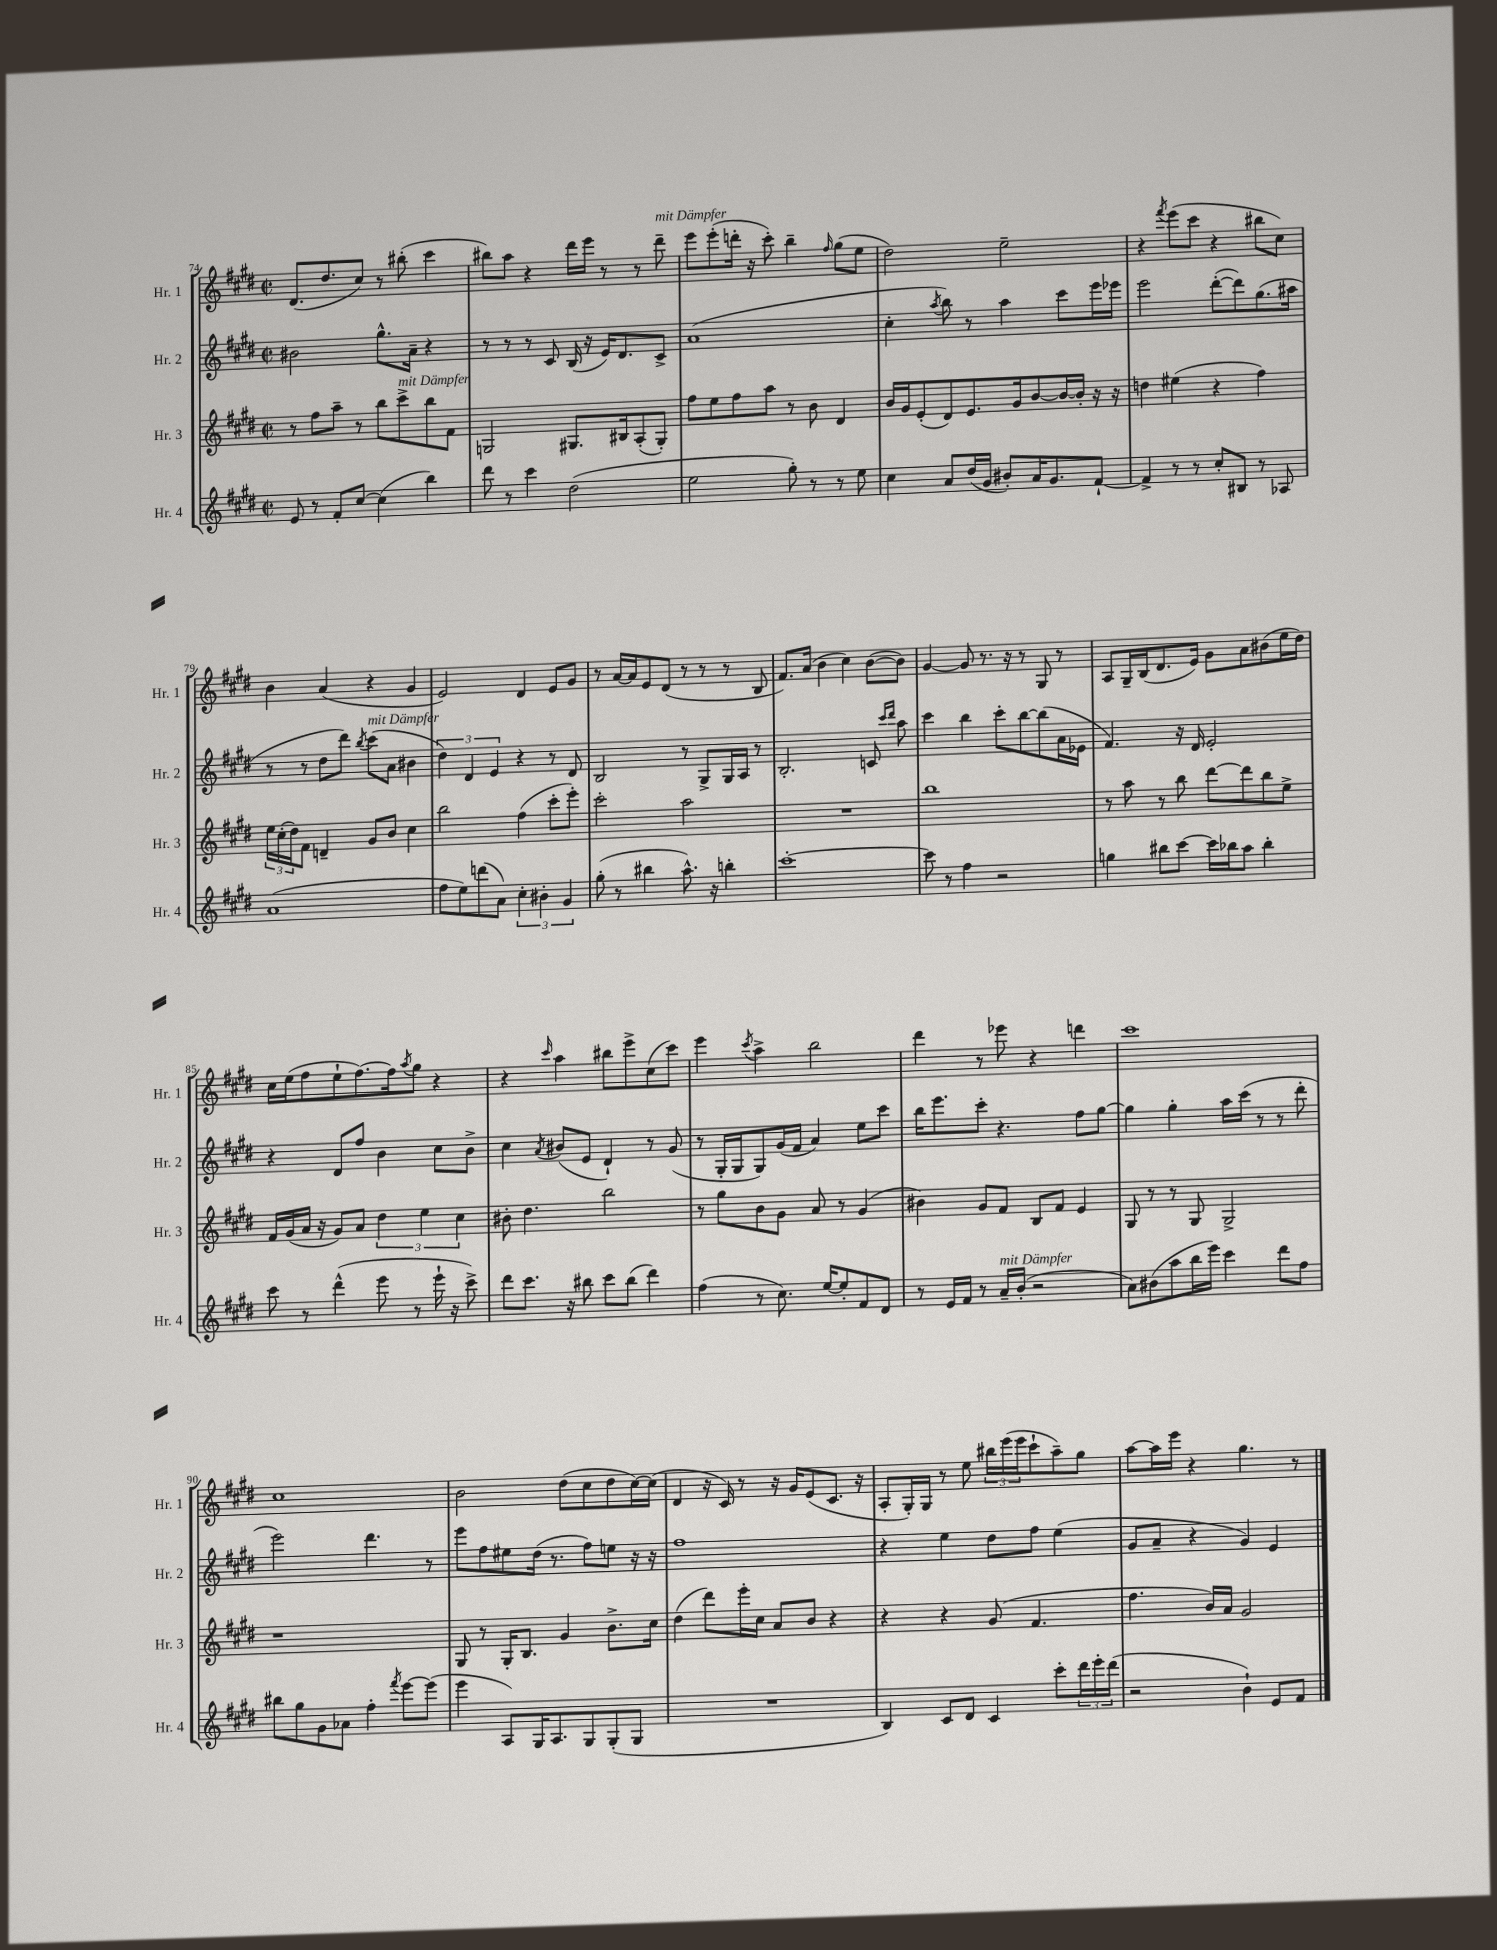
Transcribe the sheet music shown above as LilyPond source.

<<
\new StaffGroup <<
\new Staff = "s0" \with { instrumentName = "Hr. 1" shortInstrumentName = "Hr. 1" } {
    \clef treble \key e \major \defaultTimeSignature \time 2/2
    dis'8.( dis''8. cis''8) r8 bis''8-.( cis'''4 |
    bis''8) a''8 r4 dis'''16 e'''16 r8 r8 dis'''8--^\markup { \italic "mit Dämpfer" } |
    e'''8 e'''8-.( d'''16-. r16 cis'''8-.) b''4-- \grace { fis''16 } gis''8( e''8 |
    dis''2) e''2-- |
    r4 \acciaccatura { fis'''8 } e'''8( cis'''8 r4 bis''8 cis''8) |
    b'4 a'4( r4 gis'4 |
    e'2) dis'4 e'8 gis'8 |
    r8 a'16~ a'16 e'8 dis'8( r8 r8 r8 b8 |
    fis'8.) a'16( b'4 cis''4) b'8~( b'8) |
    gis'4~ gis'8 r8. r16 r8 gis8 r8 |
    a8 gis16-- b16( dis'8. e'16) gis'8 a'8 bis'8( e''16 dis''16) |
    cis''16 e''16( fis''8 e''8-! fis''8.~) fis''16 \acciaccatura { a''8 } gis''8 r4 |
    r4 \grace { cis'''16 } a''4 bis''8 e'''8-> cis''8( cis'''8) |
    e'''4 \acciaccatura { cis'''8 } a''4-> b''2 |
    dis'''4 r8 ees'''8 r4 d'''4 |
    cis'''1 |
    cis''1 |
    b'2 dis''8( cis''8 dis''8 cis''16~) cis''16( |
    dis'4 r16 cis'16) r8 r16 gis'16 e'8( cis'8. r16 |
    a8-. gis16-.) gis16 r8 e''8 \tuplet 3/2 { bis''16 e'''16( e'''16 } cis'''8-! a''8--) gis''8 |
    a''8~ a''16 e'''16 r4 gis''4. r8 \bar "|." |
}
\new Staff = "s1" \with { instrumentName = "Hr. 2" shortInstrumentName = "Hr. 2" } {
    \clef treble \key e \major \defaultTimeSignature \time 2/2
    bis'2 gis''8.-^ a'16-- r4 |
    r8 r8 r8 cis'8 b16( r16 e'16) dis'8. cis'8-> |
    a'1( |
    cis''4-. \acciaccatura { a''8 } b''8) r8 a''4 cis'''8 e'''16 ees'''16 |
    e'''2 dis'''8~-.( dis'''8) gis''8.( ais''16 |
    r8 r8 dis''8 dis'''8) \acciaccatura { b''8 } cis'''8^\markup { \italic "mit Dämpfer" }( a'8 bis'4 |
    \tuplet 3/2 { dis''4) dis'4 e'4 } r4 r8 dis'8 |
    b2 r8 gis8-> gis16 a16 r8 |
    b2.-. c'8 \grace { cis'''16 dis'''16 } a''8 |
    cis'''4 b''4 cis'''8-. b''8~ b''8( a'16 ees'16 |
    fis'4.) r16 dis'16 e'2-. |
    r4 dis'8 fis''8 b'4 cis''8 b'8-> |
    cis''4 \acciaccatura { a'8 } bis'8( e'8 dis'4-!) r8 gis'8( |
    r8 gis16-. gis16 gis8) gis'16( fis'16 a'4) e''8 cis'''8 |
    b''16 e'''8. cis'''8-. r4. fis''8 gis''8~ |
    gis''4 gis''4-. a''16 cis'''16( r8 r8 dis'''8-. |
    e'''2) dis'''4. r8 |
    e'''8 fis''8 eis''8 dis''16( r8. fis''8) e''8 r16 r16 |
    fis''1 |
    r4 e''4 dis''8 fis''8 e''4( |
    gis'8 a'8-- r4 gis'4) e'4 \bar "|." |
}
\new Staff = "s2" \with { instrumentName = "Hr. 3" shortInstrumentName = "Hr. 3" } {
    \clef treble \key e \major \defaultTimeSignature \time 2/2
    r8 fis''8 a''8-- r8 b''8 cis'''8->^\markup { \italic "mit Dämpfer" } b''8 fis'8 |
    g2 gis8. bis16 a8-.( gis8-.) |
    fis''8 e''8 fis''8 a''8 r8 b'8 dis'4 |
    b'16 gis'16 e'8-.( dis'8) e'8. gis'16 b'8~ b'16~ b'16-. r16 r16 |
    d''4 eis''4( r4 fis''4) |
    \tuplet 3/2 { e''16 cis''16-.( dis''16) } fis'8 d'4-- gis'8 b'8 cis''4 |
    b''2 fis''4( cis'''8-. e'''8-.) |
    cis'''2-. a''2 |
    R1 |
    b''1 |
    r8 a''8 r8 b''8 dis'''8~ dis'''8 b''8 e''8-> |
    fis'16 gis'16( a'16 r16 gis'8) a'8 \tuplet 3/2 { dis''4 e''4 cis''4 } |
    bis'8-. dis''4. b''2 |
    r8 gis''8 b'8 gis'8 a'8 r8 gis'4( |
    bis'4) gis'8 fis'8 b8 fis'8 e'4 |
    gis8 r8 r8 gis8 gis2-> |
    r1 |
    gis8 r8 gis16-. b8. gis'4 b'8.-> cis''16 |
    dis''4( dis'''8) e'''16-. cis''16 a'8 b'8 r4 |
    r4 r4 gis'8( fis'4. |
    fis''4. b'16) a'16 gis'2 \bar "|." |
}
\new Staff = "s3" \with { instrumentName = "Hr. 4" shortInstrumentName = "Hr. 4" } {
    \clef treble \key e \major \defaultTimeSignature \time 2/2
    e'8 r8 fis'8-. cis''8~ cis''4( b''4) |
    dis'''8 r8 cis'''4 dis''2( |
    e''2 gis''8-.) r8 r8 e''8 |
    cis''4 a'8 dis''16( gis'16 bis'8-.) a'16 gis'8. fis'8~-! |
    fis'4-> r8 r8 cis''8-. bis8 r8 aes8 |
    a'1( |
    fis''8 e''8) d'''8( a'8) \tuplet 3/2 { cis''4-. bis'4-. gis'4 } |
    gis''8-.( r8 bis''4 a''8.-^) r16 b''4-. |
    cis'''1~-. |
    cis'''8 r8 fis''4 r2 |
    g''4 bis''8 cis'''8~ cis'''16 bes''16 a''8 bes''4-. |
    cis'''8 r8 dis'''4-^( e'''8 r8 e'''16-! r16 cis'''8->) |
    dis'''8 cis'''8. r16 bis''8 cis'''8 bis''8( dis'''4) |
    fis''4( r8 cis''8.) e''16~ e''8-. fis'8 dis'8 |
    r8 e'16 fis'16 r8 a'16--^\markup { \italic "mit Dämpfer" } b'16-.( r2 |
    a'8) bis'8( a''8 b''16 e'''16) cis'''4 dis'''8 fis''8 |
    bis''8 gis''8 gis'8 aes'8 fis''4-. \acciaccatura { fis'''8 } e'''8~ e'''8( |
    e'''4 a8) gis16 a8. gis8 gis8-.( gis8 |
    R1 |
    b4) cis'8 dis'8 cis'4 cis'''8-. \tuplet 3/2 { dis'''16 e'''16-. dis'''16( } |
    r2 b'4-!) e'8 fis'8 \bar "|." |
}
>>
>>
\layout { \context { \Score currentBarNumber = #74 } }
